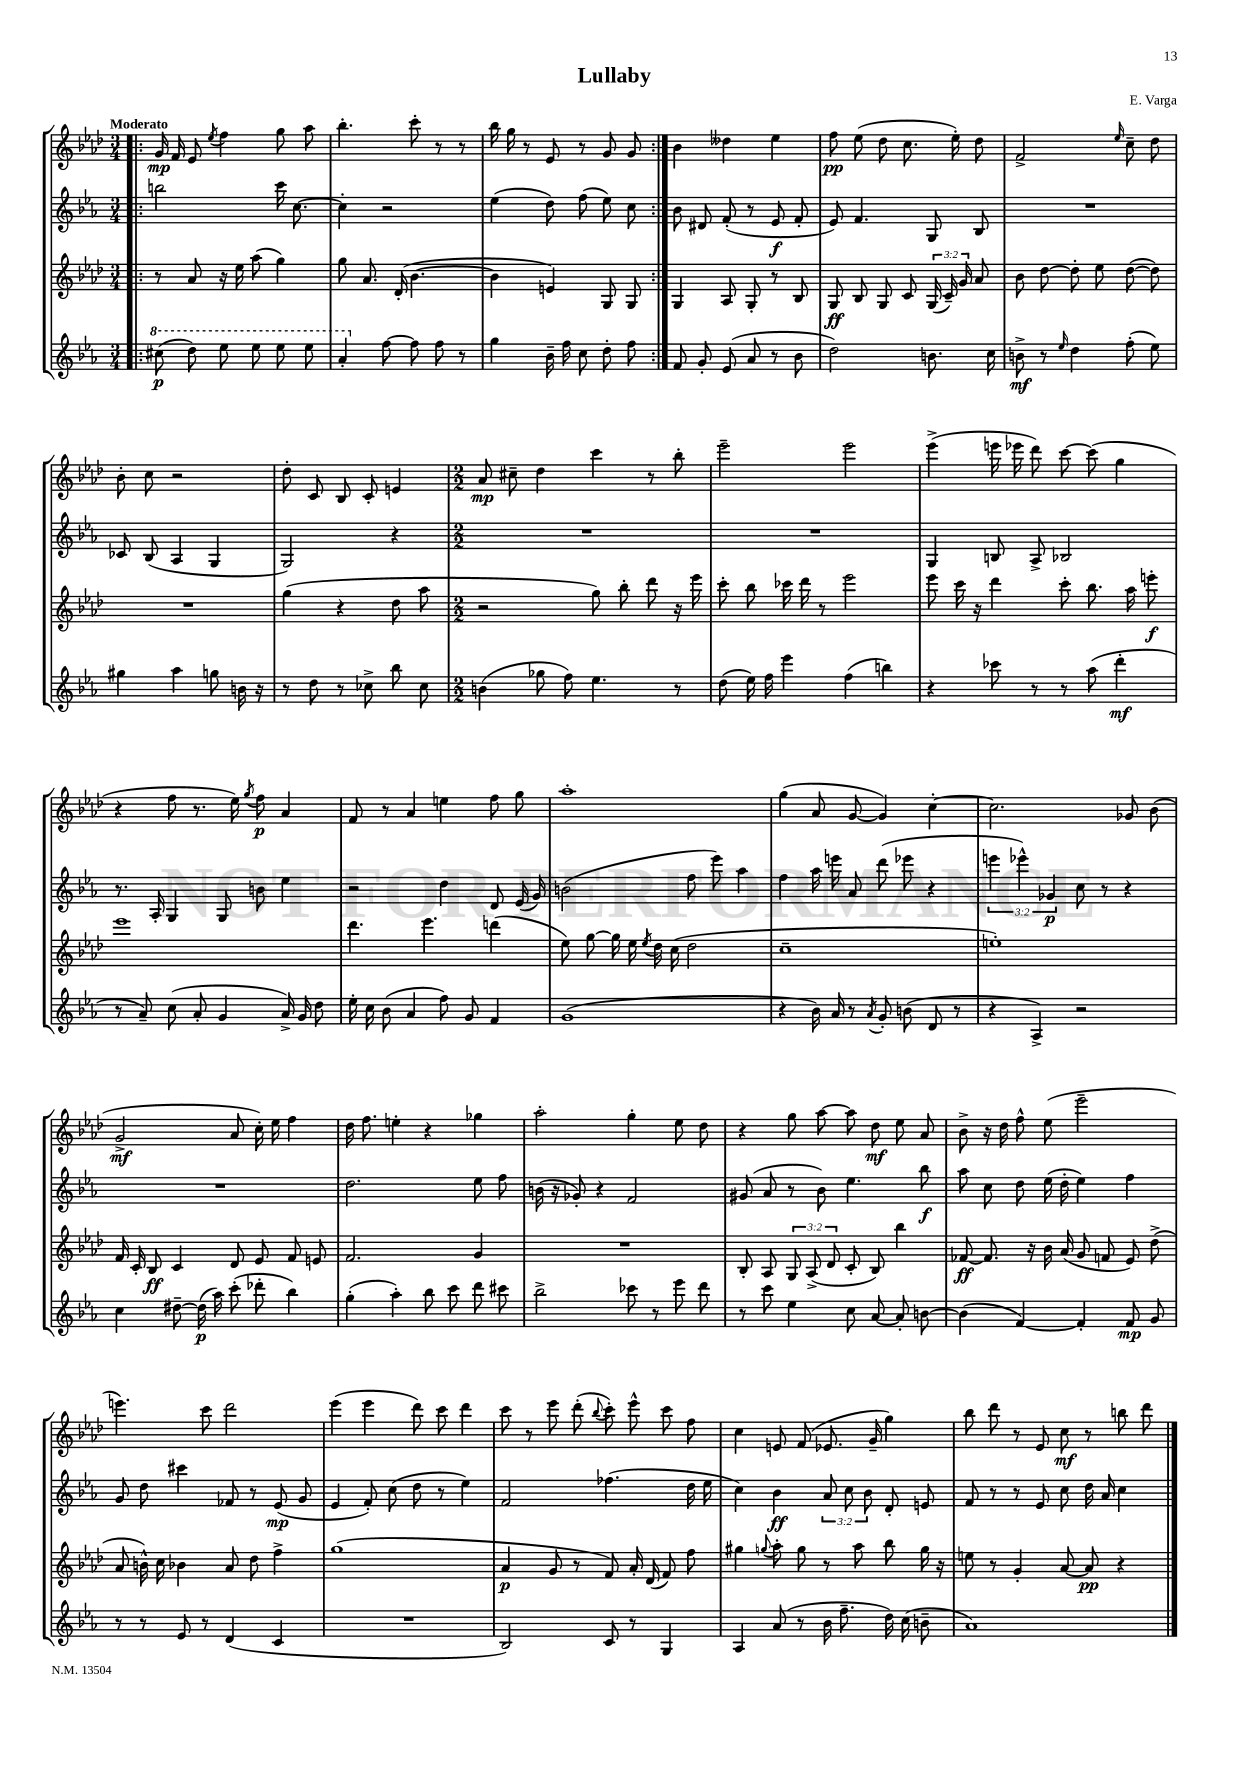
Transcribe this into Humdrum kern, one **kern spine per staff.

**kern	**kern	**kern	**kern
*staff4	*staff3	*staff2	*staff1
*clefG2	*clefG2	*clefG2	*clefG2
*k[b-e-a-]	*k[b-e-a-d-]	*k[b-e-a-]	*k[b-e-a-d-]
*M3/4	*M3/4	*M3/4	*M3/4
=!|:	=!|:	=!|:	=!|:
(8ccc#\	8r	2bb\	16g/
.	.	.	16f/
8ddd\)	8a-/	.	8e-/
.	.	.	8qee-/
8eee-\	16r	.	4ff\
.	16ee-\	.	.
8eee-\	(8aa-\	.	.
8eee-\	4gg\)	16ccc\	8gg\
.	.	[8.cc\	.
8eee-\	.	.	8aa-\
=	=	=	=
4aa-'/	8gg\	4cc'\]	4.bb-'\
.	8.a-/	.	.
[8ff\	.	2r	.
.	(16d-'/	.	.
8ff\]	[4.b-\	.	8ccc'\
8ff\	.	.	8r
8r	.	.	8r
=	=	=	=
4gg\	4b-\]	(4ee-\	16bb-\
.	.	.	16gg\
.	.	.	8r
16b-~\	4e/)	8dd\)	8e-/
16ff\	.	.	.
8cc\	.	(8ff\	8r
8dd'\	8G/	8ee-\)	8g/
8ff\	8G/	8cc\	8g/
=:|!	=:|!	=:|!	=:|!
8f/	4G/	8b-\	4b-\
8g'/	.	8d#/	.
(8e-/	8A-/	(8f'/	4dd--\
8a-/	8G'/	8r	.
8r	8r	8e-/	4ee-\
8b-\	8B-/	8f'/	.
=	=	=	=
2dd\)	8G/	8e-/)	8ff\
.	8B-/	4.f/	(8ee-\
.	8G/	.	8dd-\
.	8c/	.	8.cc\
8.b\	(24G/	8G/	.
.	24c~/)	.	.
.	.	.	16ee-'\)
.	24g/	.	.
.	8a-/	8B-/	8dd-\
16cc\	.	.	.
=	=	=	=
8b^\	8b-\	2.r	2f^/
8r	[8dd-\	.	.
16qqee-/	.	.	.
4dd\	8dd-'\]	.	.
.	8ee-\	.	.
.	.	.	16qqee-/
(8ff'\	([8dd-\	.	8cc~\
8ee-\)	8dd-\])	.	8dd-\
=	=	=	=
4gg#\	2.r	8c-/	8b-'\
.	.	(8B-/	8cc\
4aa-\	.	4A-/	2r
8gg\	.	4G/	.
16b\	.	.	.
16r	.	.	.
=	=	=	=
8r	(4gg\	2G/)	8dd-'\
8dd\	.	.	8c/
8r	4r	.	8B-/
8cc-^\	.	.	8c'/
8bb-\	8dd-\	4r	4e/
8cc-\	8aa-\	.	.
=	=	=	=
*M2/2	*M2/2	*M2/2	*M2/2
(4b\	2r	1r	8a-/
.	.	.	8cc#~\
8gg-\	.	.	4dd-\
8ff\)	.	.	.
4.ee-\	8gg\)	.	4ccc\
.	8bb-'\	.	.
.	8ddd-\	.	8r
8r	16r	.	8bb-'\
.	16eee-\	.	.
=	=	=	=
(8dd\	8ccc'\	1r	2eee-~\
16ee-\)	8bb-\	.	.
16ff\	.	.	.
4eee-\	16ccc-\	.	.
.	16ddd-\	.	.
.	8r	.	.
(4ff\	2eee-\	.	2eee-\
4bb\)	.	.	.
=	=	=	=
4r	8eee-\	4G/	(4eee-^\
.	16ccc\	.	.
.	16r	.	.
8ccc-\	4ddd-\	8B/	16eee\
.	.	.	16eee-\
8r	.	8A-^/	8ddd-\)
8r	8ccc'\	2B-/	[8ccc\
(8aa-\	8.bb-\	.	(8ccc\]
4ddd'\	.	.	4gg\
.	16aa-\	.	.
.	8eee'\	.	.
=	=	=	=
8r	1eee-	8.r	4r
8a-~/)	.	.	.
.	.	16A-'/	.
(8cc\	.	4G/	8ff\
8a-'/	.	.	8.r
4g/	.	8G/	.
.	.	.	16ee-\)
.	.	.	8qgg/
.	.	8b\	8ff\
16a-^/)	.	4ee-\	4a-/
16g/	.	.	.
8dd\	.	.	.
=	=	=	=
16ee-'\	4.ddd-\	2r	8f/
16cc\	.	.	.
(8b-\	.	.	8r
4a-/	.	.	4a-/
.	4.eee-\	.	.
8ff\)	.	4dd\	4ee\
8g/	.	.	.
4f/	(4ddd\	8d/	8ff\
.	.	(16e-/	8gg\
.	.	16g/)	.
=	=	=	=
(1g	8ee-\)	(2b\	1aa-'
.	[8gg\	.	.
.	16gg\]	.	.
.	16ee-\	.	.
.	8qee-/	.	.
.	16dd-\	.	.
.	(16cc\	.	.
.	2dd-\	8ff\	.
.	.	8eee-\)	.
.	.	4aa-\	.
=	=	=	=
4r	1cc~	4ff\	(4gg\
16b-\)	.	16aa-\	8a-/
16a-/	.	16eee\	.
8r	.	8a-/	[8g/
8qa-/	.	.	.
8g'/	.	(8ddd\	4g/])
(8b\	.	8eee-\	.
8d/	.	4r	[4cc'\
8r	.	.	.
=	=	=	=
4r	1ee')	6eee\	2.cc\]
.	.	6eee-^^\)	.
4A-^/)	.	.	.
.	.	6g-/	.
2r	.	8cc\	.
.	.	8r	.
.	.	4r	8g-/
.	.	.	(8b-\
=	=	=	=
4cc\	16f/	1r	2g^/
.	16c'/	.	.
.	8B-/	.	.
[8dd#~\	4c/	.	.
(16dd#\]	.	.	.
16aa-\)	.	.	.
(8ccc'\	8d-/	.	8a-/
8ddd-'\	8e-/	.	16cc'\)
.	.	.	16ee-\
4bb-\)	8f/	.	4ff\
.	8e/	.	.
=	=	=	=
(4gg'\	2.f/	2.dd\	16dd-\
.	.	.	8.ff\
4aa-'\)	.	.	4ee'\
8bb-\	.	.	4r
8ccc\	.	.	.
8ddd\	4g/	8ee-\	4gg-\
8ccc#\	.	8ff\	.
=	=	=	=
2bb-^\	1r	(16b\	2aa-'\
.	.	16r	.
.	.	8g-'/)	.
.	.	4r	.
8ccc-\	.	2f/	4gg'\
8r	.	.	.
8eee-\	.	.	8ee-\
8ddd\	.	.	8dd-\
=	=	=	=
8r	8B-'/	(8g#/	4r
8ccc\	8A-/	8a-/	.
4ee-\	12G/	8r	8gg\
.	(12A-^/	.	.
.	.	8b-\)	[8aa-\
.	12d-/	.	.
8cc\	8c'/	4.ee-\	8aa-\]
[8a-/	8B-/)	.	8dd-\
8a-'/]	4bb-\	.	8ee-\
[8b\	.	8bb-\	8a-/
=	=	=	=
(4b\]	[8f-/	8aa-\	8b-^\
.	8.f-/]	8cc\	16r
.	.	.	16dd-\
[4f/)	.	8dd\	8ff^^\
.	16r	.	.
.	16b-\	(16ee-\	(8ee-\
.	(16a-/	16dd'\	.
4f'/]	8g/	4ee-\)	2eee-~\
.	8f/	.	.
8f/	8e-/)	4ff\	.
8g/	(8dd-^\	.	.
=	=	=	=
8r	8a-/	8g/	4.eee\)
8r	16b^^\)	8dd\	.
.	16cc\	.	.
8e-/	4b-\	4ccc#\	.
8r	.	.	8ccc\
(4d/	8a-/	8f-/	2ddd-\
.	8dd-\	8r	.
4c/	4ff^\	(8e-/	.
.	.	8g/	.
=	=	=	=
1r	(1gg	4e-/	(4eee-\
.	.	8f'/)	4eee-\
.	.	(8cc\	.
.	.	8dd\	8ddd-\)
.	.	8r	8ccc\
.	.	4ee-\)	4ddd-\
=	=	=	=
2B-/)	4a-/	2f/	8ccc\
.	.	.	8r
.	8g/	.	8eee-\
.	8r	.	(8ddd-'\
.	.	.	8qqbb-/
8c/	8f/)	(4.ff-\	8ccc'\)
8r	16a-'/	.	8eee-^^\
.	(16d-/	.	.
4G/	8f/)	.	8ccc\
.	8ff\	16dd\	8ff\
.	.	16ee-\	.
=	=	=	=
4A-/	4gg#\	4cc\)	4cc\
.	8qqgg/	.	.
(8a-/	8aa-'\	4b-\	8e/
8r	8gg\	.	(8f/
16b-\	8r	12a-/	8.e-/
8.ff~\	.	.	.
.	.	12cc\	.
.	8aa-\	.	.
.	.	12b-\	.
.	.	.	16g~/
16dd\)	8bb-\	8d'/	4gg\)
(16cc\	.	.	.
8b~\	16gg\	8e/	.
.	16r	.	.
=	=	=	=
1a-)	8ee\	8f/	8bb-\
.	8r	8r	8ddd-\
.	4g'/	8r	8r
.	.	8e-/	8e-/
.	[8a-/	8cc\	8cc\
.	8a-/]	16dd\	8r
.	.	16a-/	.
.	4r	4cc\	8bb\
.	.	.	8ddd-\
==	==	==	==
*-	*-	*-	*-
